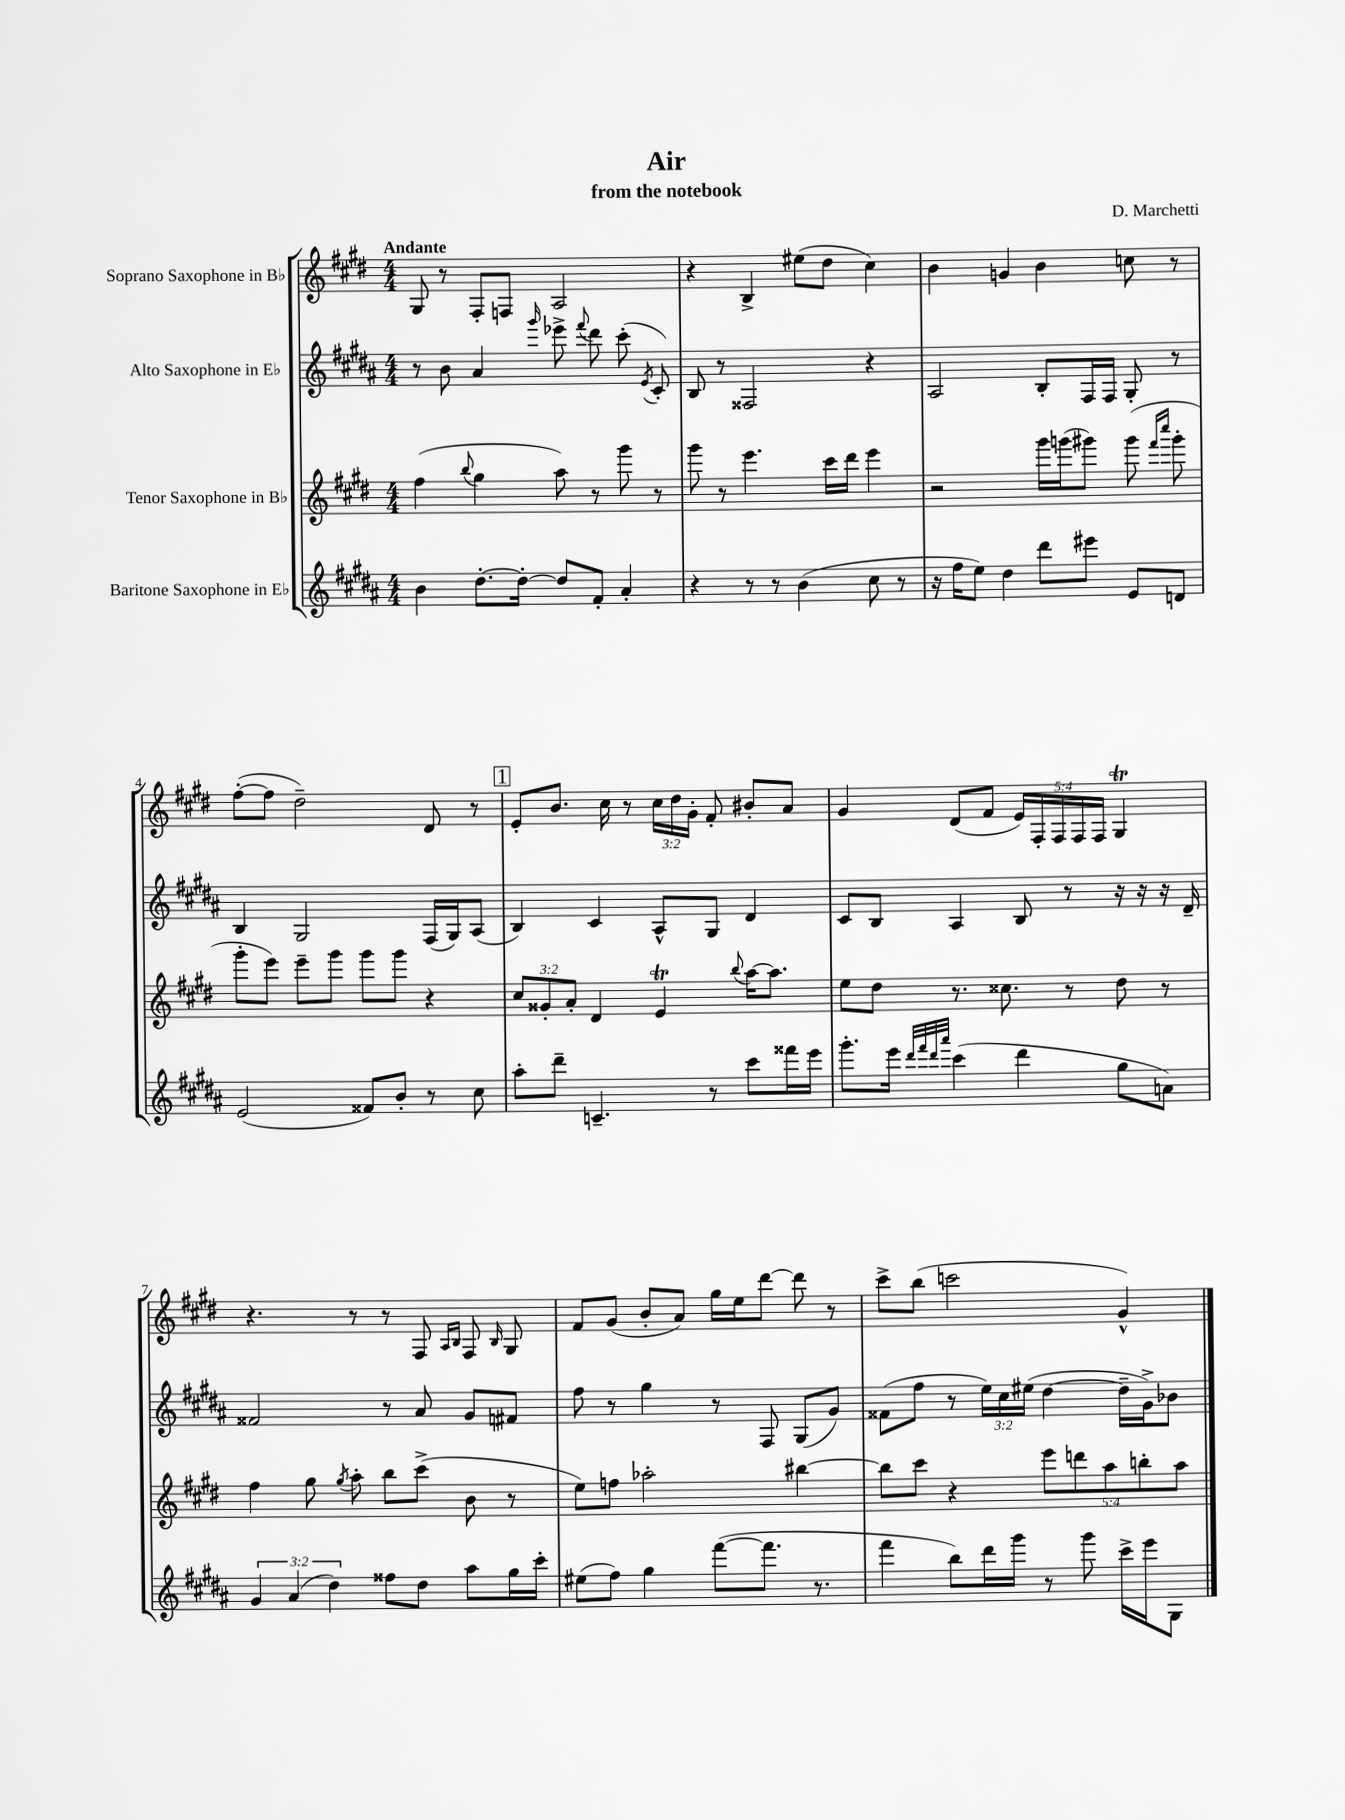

**kern	**kern	**kern	**kern
*part4	*part3	*part2	*part1
*staff4	*staff3	*staff2	*staff1
*I"Baritone Saxophone in E♭	*I"Tenor Saxophone in B♭	*I"Alto Saxophone in E♭	*I"Soprano Saxophone in B♭
*clefG2	*clefG2	*clefG2	*clefG2
*k[f#c#g#d#a#]	*k[f#c#g#d#]	*k[f#c#g#d#a#]	*k[f#c#g#d#]
*M4/4	*M4/4	*M4/4	*M4/4
=1	=1	=1	=1
!	!	!	!LO:TX:a:B:t=Andante
4b\	(4ff#\	8r	8G#/
.	.	8b\	8r
.	8qqbb/	.	.
[8.dd#'\L	4gg#\	4a#/	8F#'/L
.	.	.	8Fn/J
16dd#'\Jk_	.	.	.
.	.	16qqggg#/	.
8dd#/L]	8aa\)	8eee-X^\	2A/
.	.	8qqfff#/	.
8f#'/J	8r	8ddd#\	.
4a#'/	8ggg#\	(8ccc#'\	.
.	.	8qe/	.
.	8r	8c#'/)	.
=2	=2	=2	=2
4r	8ggg#\	8B/	4r
.	8r	8r	.
8r	4.eee\	2F##X/	4B^/
8r	.	.	.
(4b\	.	.	(8ee#X\L
.	16ccc#\LL	.	8dd#\J
.	16ddd#\JJ	.	.
8cc#\	4eee\	4r	4cc#\)
8r	.	.	.
=3	=3	=3	=3
16r	2r	2A#/	4b\
16ff#\KL	.	.	.
8ee\J)	.	.	.
4dd#\	.	.	4gn/
8ddd#\L	16ggg#\LL	8B'/L	4b\
.	(16gggn\J	.	.
8eee#X\J	8ggg#X\J)	16F#/L	.
.	.	16F#/JJ	.
8e/L	(8ggg#\	8G#'/	8ccn\
.	16qqfff#/LL	.	.
.	16qqcccc#/JJ	.	.
8dn/J	8ggg#'\	8r	8r
!!LO:LB:g=z
=4	=4	=4	=4
(2e/	8ggg#'\L	4B/	([8ff#'\L
.	8eee\J)	.	8ff#\J]
.	8eee~\L	2G#/	2dd#~\)
.	8ggg#\J	.	.
8f##X/L)	8ggg#\L	.	.
8b'/J	8ggg#\J	.	.
8r	4r	(16F#/LL	8d#/
.	.	16G#/J)	.
8cc#\	.	(8A#/J	8r
!!LO:REH:place=s1:t=1
=5	=5	=5	=5
8aa#'\L	12cc#/L	4B/)	8e'/L
.	12g##X'/	.	.
8ddd#~\J	.	.	8.b/J
.	12a'/J	.	.
4.cn~/	4d#/	4c#/	.
.	.	.	16cc#\
.	.	.	8r
.	4eT/	8A#^^/L	24cc#\LL
.	.	.	24dd#\
.	.	.	24g#'\JJ
8r	.	8G#/J	8f#'/
.	8qqbb/	.	.
8ccc#\L	[16aa\KL	4d#/	8b#X'/L
.	8.aa\J]	.	.
16fff##X\L	.	.	8a/J
16eee\JJ	.	.	.
=6	=6	=6	=6
8.ggg#'\L	8ee\L	8c#/L	4g#/
.	8dd#\J	8B/J	.
16eee\Jk	.	.	.
32qqddd#/LLL	.	.	.
32qqfff#/	.	.	.
32qqddd#/	.	.	.
32qqaaa#/JJJ	.	.	.
(4ccc#\	8.r	4A#/	(8d#/L
.	.	.	8f#/J
.	8.cc##X\	.	.
4ddd#\	.	8B/	20e/LL)
.	.	.	20F#'/
.	.	.	20F#/
.	8r	8r	.
.	.	.	20F#/
.	.	.	20F#/JJ
8gg#\L	8dd#\	16r	4G#t/
.	.	16r	.
8an\J)	8r	16r	.
.	.	16d#~/	.
!!LO:LB:g=z
=7	=7	=7	=7
6g#/	4ff#\	2f##X/	4.r
(6a#/	.	.	.
.	8gg#\	.	.
6dd#\)	.	.	.
.	8qgg#/	.	.
.	8aa'\	.	8r
8ff##X\L	8bb\L	8r	8r
8dd#\J	(8ccc#^\J	8a#/	8F#/
.	.	.	16qqA/LL
.	.	.	16qqB/JJ
8aa#\L	8b\	8g#/L	8F#/
.	.	.	16qqB/
16gg#\L	8r	8f#X/J	8G#/
16ccc#'\JJ	.	.	.
=8	=8	=8	=8
(8ee#X\L	8ee\L)	8ff#\	8f#/L
8ff#\J)	8ffn\J	8r	(8g#/J
4gg#\	2aa-X'\	4gg#\	8b'/L
.	.	.	8a/J)
([8fff#\L	.	8r	16gg#\LL
.	.	.	16ee\J
8.fff#\J]	.	8F#/	[8ddd#\J
.	[4bb#X\	(8G#/L	8ddd#\]
8.r	.	.	.
.	.	8g#/J)	8r
=9	=9	=9	=9
4fff#\	8bb#\L]	(8f##X\L	8ccc#^\L
.	8ccc#\J	8ff#\J	(8bb\J
8bb\L)	4r	8r	2cccn\
16ddd#\L	.	24ee\LL)	.
.	.	24cc#\	.
16ggg#\JJ	.	.	.
.	.	(24ee#X\JJ	.
8r	10eee\L	[4dd#\	.
.	10dddn\	.	.
8ggg#\	.	.	.
.	10aa\	.	.
16ccc#^\LL	.	16dd#~\LL]	4g#^^/)
.	10bbn'\	.	.
16eee\J	.	16g#^\J)	.
8G#\J	.	8b-X\J	.
.	10aa\J	.	.
==	==	==	==
*-	*-	*-	*-
